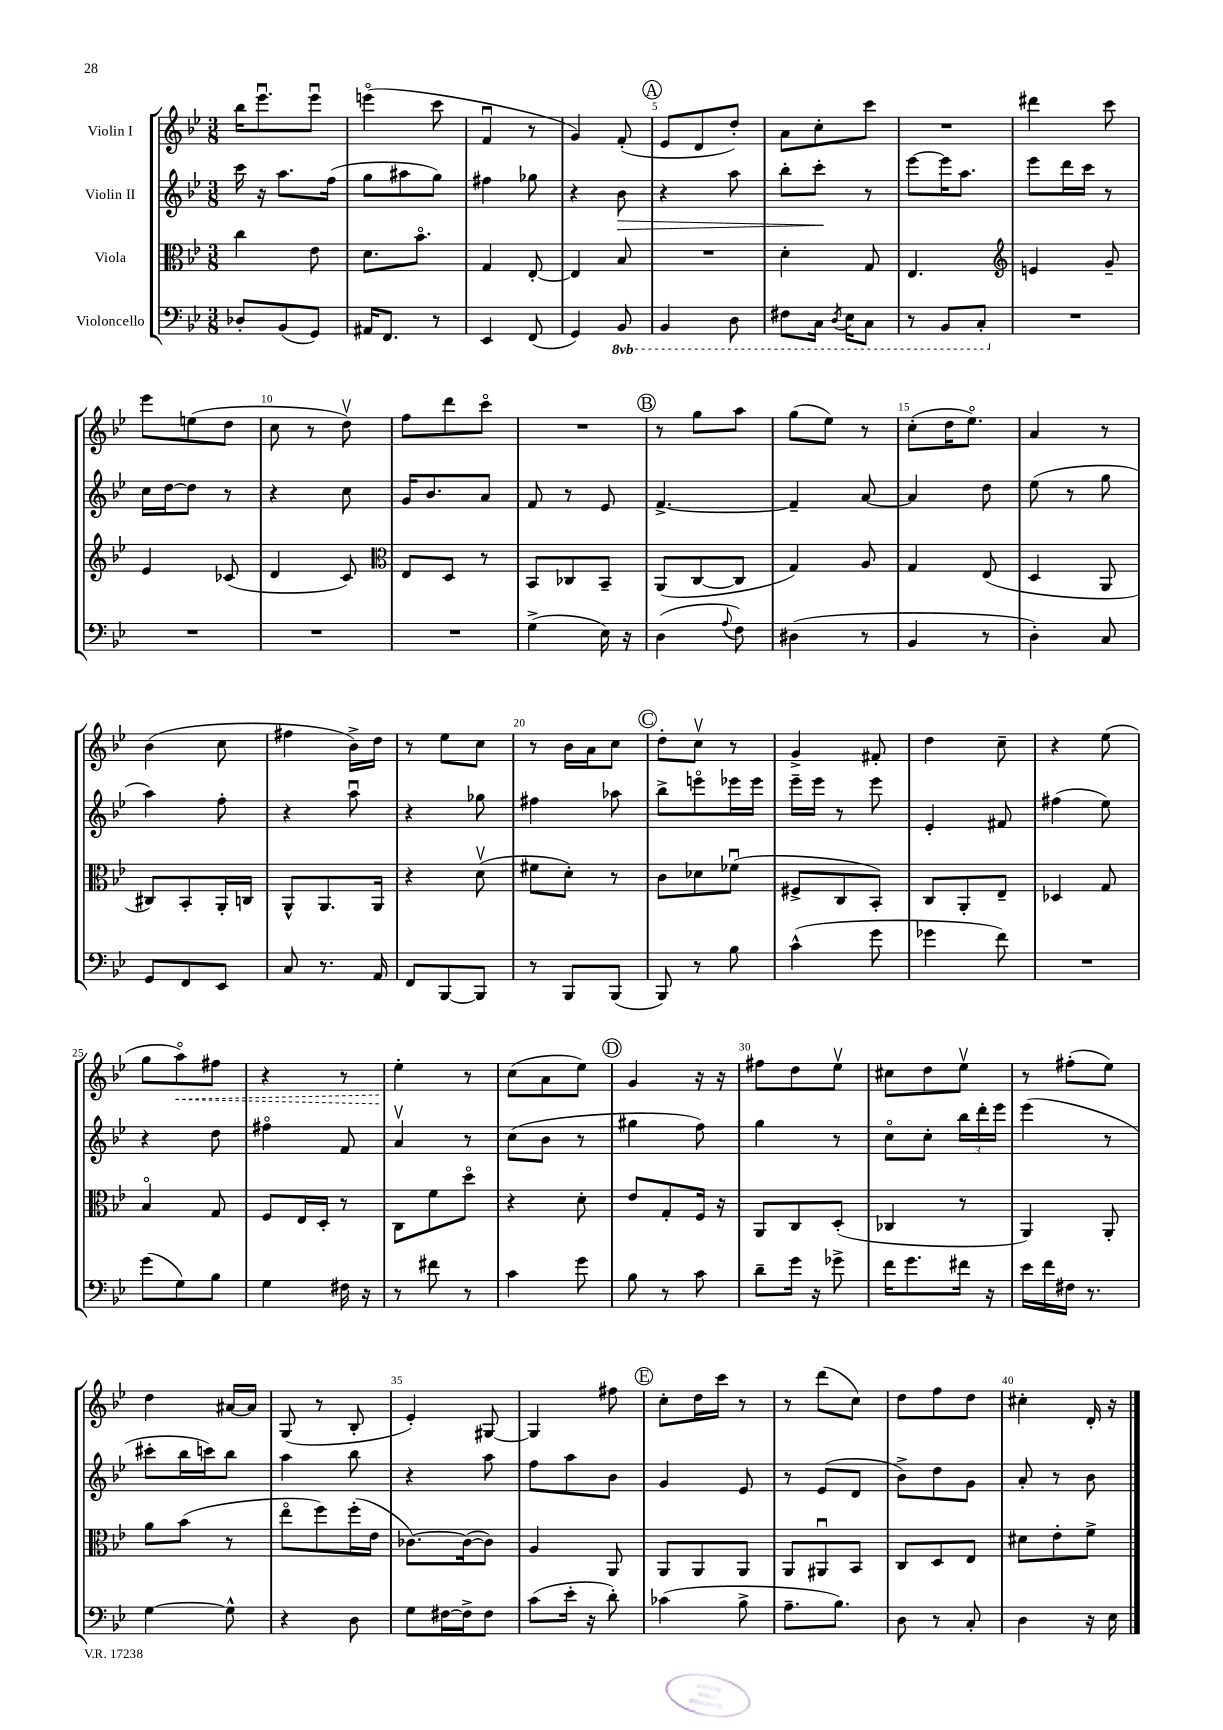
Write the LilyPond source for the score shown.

<<
\new StaffGroup <<
\new Staff = "s0" \with { instrumentName = "Violin I" } {
    \clef treble \key bes \major \numericTimeSignature \time 3/8
    \autoBeamOff bes''16[ ees'''8.\downbow ees'''8]\downbow |
    e'''4\flageolet( c'''8 |
    f'4\downbow r8 |
    g'4) f'8-.( |
    \mark \markup { \circle "A" } ees'8[ d'8 d''8]-.) |
    a'8[ c''8-. c'''8] |
    R4. |
    dis'''4 c'''8 |
    ees'''8[ e''8( d''8] |
    c''8 r8 d''8\upbow) |
    f''8[ d'''8 c'''8]\flageolet |
    R4. |
    \mark \markup { \circle "B" } r8 g''8[ a''8] |
    g''8[( ees''8]) r8 |
    c''8[-.( d''16 ees''8.]\flageolet) |
    a'4 r8 |
    bes'4( c''8 |
    fis''4 bes'16[->) d''16] |
    r8 ees''8[ c''8] |
    r8 bes'16[ a'16 c''8] |
    \mark \markup { \circle "C" } d''8[-. c''8]\upbow r8 |
    g'4-> fis'8-. |
    d''4 c''8-- |
    r4 ees''8( |
    g''8[ \once \override Hairpin.style = #'dashed-line a''8\flageolet\<) fis''8] |
    r4 r8 |
    ees''4-.\! r8 |
    c''8[( a'8 ees''8]) |
    \mark \markup { \circle "D" } g'4 r16 r16 |
    fis''8[ d''8 ees''8]\upbow |
    cis''8[ d''8 ees''8]\upbow |
    r8 fis''8[-.( ees''8]) |
    d''4 ais'16[~ ais'16] |
    g8( r8 bes8-. |
    ees'4-.) gis8~ |
    gis4 fis''8 |
    \mark \markup { \circle "E" } c''8[-. d''16 c'''16] r8 |
    r8 d'''8[( c''8]) |
    d''8[ f''8 d''8] |
    cis''4-. d'16-. r16 \bar "|." |
}
\new Staff = "s1" \with { instrumentName = "Violin II" } {
    \clef treble \key bes \major \numericTimeSignature \time 3/8
    \autoBeamOff c'''16 r16 a''8.[ f''16]( |
    g''8[ ais''8 g''8]) |
    fis''4 ges''8 |
    r4 bes'8\> |
    \mark \markup { \circle "A" } r4 a''8 |
    bes''8[-. c'''8]-.\! r8 |
    ees'''8[~ ees'''16 a''8.] |
    ees'''8[ d'''16 c'''16] r8 |
    c''16[ d''16~ d''8] r8 |
    r4 c''8 |
    g'16[ bes'8. a'8] |
    f'8 r8 ees'8 |
    \mark \markup { \circle "B" } f'4.~-> |
    f'4-- a'8~ |
    a'4 d''8 |
    ees''8( r8 g''8 |
    a''4) f''8-. |
    r4 a''8\downbow |
    r4 ges''8 |
    fis''4 aes''8 |
    \mark \markup { \circle "C" } bes''8[-> e'''8\flageolet ees'''16 ees'''16] |
    ees'''16[-- ees'''16] r8 ees'''8 |
    ees'4-. fis'8 |
    fis''4( ees''8) |
    r4 d''8 |
    fis''4\flageolet f'8 |
    a'4\upbow r8 |
    c''8[( bes'8] r8 |
    \mark \markup { \circle "D" } gis''4 f''8) |
    g''4 r8 |
    c''8[\flageolet c''8]-. \tuplet 3/2 { bes''16[ d'''16-. ees'''16] } |
    ees'''4( r8 |
    cis'''8[-. bes''16 c'''16) bes''8] |
    a''4 bes''8 |
    r4 a''8 |
    f''8[ a''8 bes'8] |
    \mark \markup { \circle "E" } g'4 ees'8 |
    r8 ees'8[( d'8] |
    bes'8[->) d''8 g'8] |
    a'8-. r8 bes'8 \bar "|." |
}
\new Staff = "s2" \with { instrumentName = "Viola" } {
    \clef alto \key bes \major \numericTimeSignature \time 3/8
    \autoBeamOff c''4 ees'8 |
    d'8.[ bes'8.]\flageolet |
    g4 ees8~-. |
    ees4 bes8 |
    \mark \markup { \circle "A" } R4. |
    d'4-. g8 |
    ees4. |
    \clef treble e'4 g'8-- |
    ees'4 ces'8( |
    d'4 c'8) |
    \clef alto ees8[ d8] r8 |
    bes,8[ ces8 bes,8]-- |
    \mark \markup { \circle "B" } a,8[( c8~ c8] |
    g4) a8 |
    g4 ees8( |
    d4 a,8 |
    cis8[) bes,8-. a,16-. c16] |
    a,8[-^ a,8. a,16] |
    r4 d'8\upbow( |
    fis'8[ d'8]-.) r8 |
    \mark \markup { \circle "C" } c'8[ des'8 fes'8]\downbow( |
    fis8[-> c8 bes,8]-.) |
    c8[ a,8-. ees8]-- |
    des4 g8 |
    bes4\flageolet g8 |
    f8[ ees16 d16]-. r8 |
    c8[ f'8 d''8]\flageolet |
    r4 d'8-. |
    \mark \markup { \circle "D" } ees'8[ g8-. f16] r16 |
    a,8[ c8 d8]-.( |
    ces4 r8 |
    a,4) a,8-. |
    a'8[ bes'8]( r8 |
    ees''8[\flageolet f''8) f''16-.( ees'16] |
    ces'8.[~) ces'16~( ces'8]) |
    a4 a,8 |
    \mark \markup { \circle "E" } a,8[ a,8 a,8] |
    a,8[ ais,8\downbow bes,8] |
    c8[ d8 ees8] |
    dis'8[ ees'8-. f'8]-> \bar "|." |
}
\new Staff = "s3" \with { instrumentName = "Violoncello" } {
    \clef bass \key bes \major \numericTimeSignature \time 3/8 \set Staff.ottavationMarkups = #ottavation-simple-ordinals
    \autoBeamOff des8[-. bes,8( g,8]) |
    ais,16[ f,8.] r8 |
    ees,4 f,8( |
    g,4) \ottava #-1 bes,,8 |
    \mark \markup { \circle "A" } bes,,4 d,8 |
    fis,8[ c,16] \acciaccatura { d,8 } ees,16[ c,8] |
    r8 bes,,8[ c,8]-. \ottava #0 |
    R4. |
    R4. |
    R4. |
    R4. |
    g4->( ees16) r16 |
    \mark \markup { \circle "B" } d4( \appoggiatura { a8 } f8) |
    dis4( r8 |
    bes,4 r8 |
    d4-.) c8 |
    g,8[ f,8 ees,8] |
    c8 r8. a,16 |
    f,8[ bes,,8~ bes,,8] |
    r8 bes,,8[ bes,,8]( |
    \mark \markup { \circle "C" } bes,,8) r8 bes8 |
    c'4-^( g'8 |
    ges'4 f'8) |
    R4. |
    g'8[( g8) bes8] |
    g4 fis16 r16 |
    r8 fis'8 r8 |
    c'4 g'8 |
    \mark \markup { \circle "D" } bes8 r8 c'8 |
    d'8[-- g'16] r16 ges'8-> |
    f'16[ g'8. fis'16] r16 |
    ees'16[ f'16 fis16] r8. |
    g4~ g8-^ |
    r4 d8 |
    g8[ fis16~ fis16-> fis8] |
    c'8[( ees'16]-. r16 d'8-.) |
    \mark \markup { \circle "E" } ces'4( bes8-> |
    a8.[-- bes8.]) |
    d8 r8 c8-. |
    d4 r16 ees16 \bar "|." |
}
>>
>>
\layout { \context { \Score \override BarNumber.break-visibility = ##(#f #t #t) barNumberVisibility = #(every-nth-bar-number-visible 5) } }
